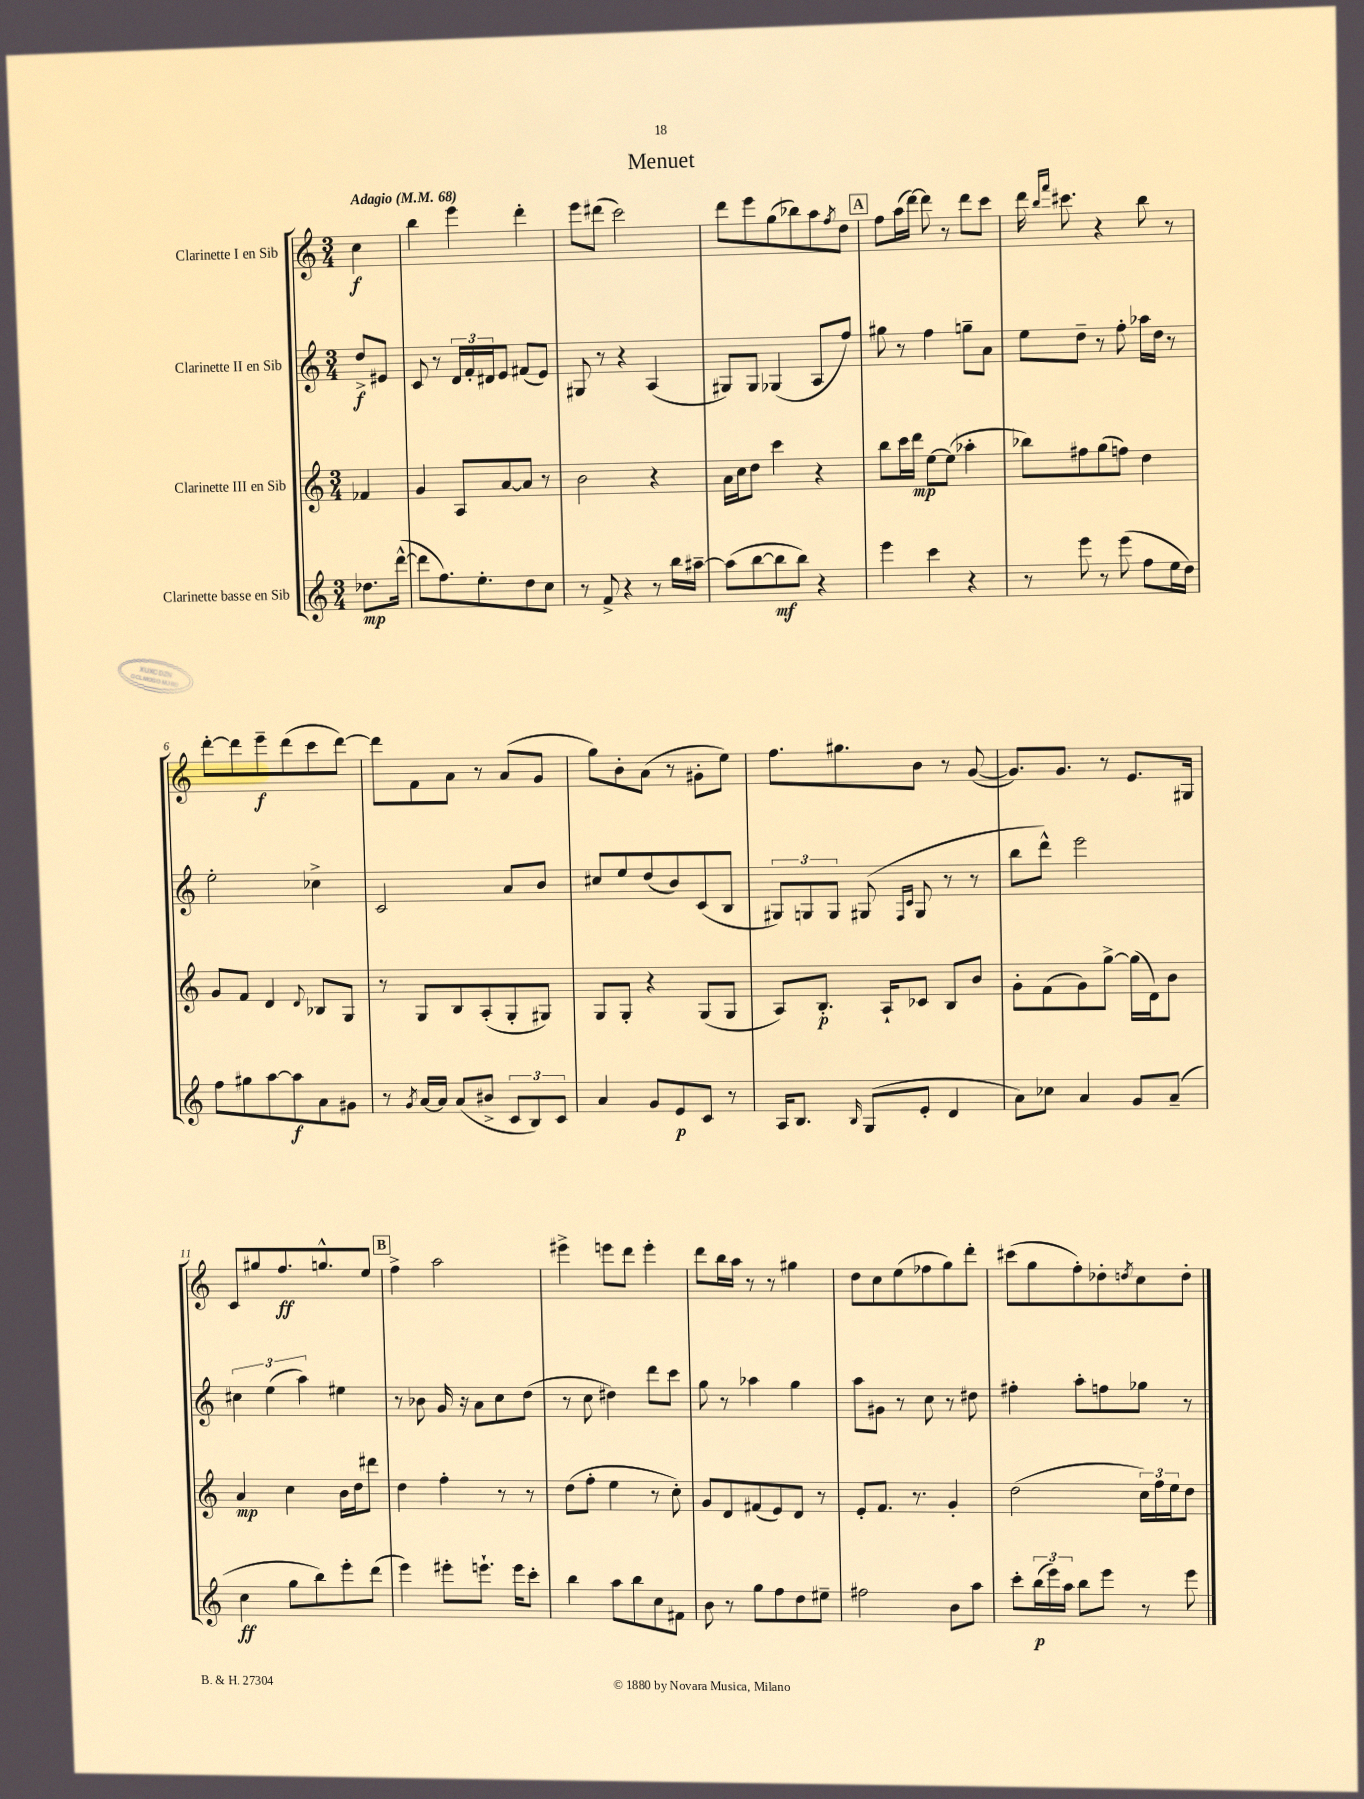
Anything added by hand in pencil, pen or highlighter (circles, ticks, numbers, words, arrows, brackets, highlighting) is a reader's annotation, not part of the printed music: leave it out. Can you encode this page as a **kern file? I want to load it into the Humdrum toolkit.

**kern	**kern	**kern	**kern
*staff4	*staff3	*staff2	*staff1
*clefG2	*clefG2	*clefG2	*clefG2
*k[]	*k[]	*k[]	*k[]
*M3/4	*M3/4	*M3/4	*M3/4
*MM68	*MM68	*MM68	*MM68
8.dd-\L	4f-/	8dd^/L	4cc\
.	.	8e#/J	.
([16ddd^^\Jk	.	.	.
=	=	=	=
8ddd\]L	4g/	8c/	4bb\
8.ff\)	.	8r	.
.	8A/L	24d/LL	4eee\
.	.	24f'/	.
8.ee'\	.	.	.
.	.	24d#/J	.
.	[8a/	8e/J	.
8dd\	8a/]J	(8f#/L	4ddd'\
8cc\J	8r	8e/J)	.
=	=	=	=
8r	2b\	8G#/	8eee\L
8f^/	.	8r	(8ddd#\J
4r	.	4r	2ccc\)
8r	4r	(4A/	.
16bb\LL	.	.	.
[16aa#~\JJ	.	.	.
=	=	=	=
(8aa#\]L	16a\LL	8G#/L)	8ddd\L
.	16cc\J	.	.
[8bb\	8dd\J	8G#/J	8eee\
8bb\]	4ccc\	(4G-/	(8gg\
8bb\J)	.	.	8bb-\)
4r	4r	8A/L	8aa\
.	.	.	8qff/
.	.	8ff/J)	8dd\J
=	=	=	=
4eee\	8bb\L	8gg#\	8ff\L
.	16ccc\L	8r	(16aa\L
.	16ddd\JJ	.	[16ddd\JJ)
4ccc\	[8ee\L	4ff\	8ddd\]
.	(8ee\]J	.	8r
4r	4aa-'\	8gg~\L	8ddd\L
.	.	8a\J	8ccc\J
=	=	=	=
8r	8bb-\L)	8ee\L	16ddd\
.	.	.	16qqbb/LL
.	.	.	16qqfff/JJ
.	.	.	8.ccc#\
8eee\	8ff#\	8dd~\J	.
8r	(8gg\	8r	4r
(8eee\	8ff\J)	8ff'\	.
8ff\L	4dd\	16aa-\LL	8bb\
.	.	16dd\JJ	.
16ee\L	.	8r	8r
16dd\JJ)	.	.	.
=	=	=	=
8ff\L	8g/L	2ee'\	[8ddd'\L
8gg#\	8f/J	.	8ddd\]
[8aa\	4d/	.	8eee~\
8aa\]	.	.	(8ddd\
.	8qqd/	.	.
8a\	8B-/L	4cc-^\	8ccc\
8g#\J	8G/J	.	[8ddd\J)
=	=	=	=
8r	8r	2c/	8ddd\]L
8qg/	.	.	.
[16a/LL	8G/L	.	8f\
16a/]JJ	.	.	.
(8a/L	8B/	.	8a\J
8b#^/J	(8A'/	.	8r
12c/L	8G'/	8a/L	(8a/L
12B/)	.	.	.
.	8G#/J)	8b/J	8g/J
12c/J	.	.	.
=	=	=	=
4a/	8G/L	8cc#/L	8gg\L)
.	8G'/J	8ee/	8b'\
8g/L	4r	(8dd/	(8a\J
8e/	.	8b/)	8r
8c/J	(8G/L	(8c/	8g#'\L
8r	8G/J	8B/J	8ee\J)
=	=	=	=
16A/LK	8A/L)	12G#/L)	8.ff\L
8.B/J	.	.	.
.	.	12G/	.
.	8.B'/J	.	.
.	.	12G/J	.
.	.	.	8.gg#\
16qqB/	.	.	.
(8G/L	.	(8G#/	.
.	16A`/LK	.	.
.	.	16qqF/LL	.
.	.	16qqc/JJ	.
8e'/J	8c-/J	8G#/	8b\J
4d/	8B/L	8r	8r
.	8b/J	8r	([8g/
=	=	=	=
8a\L)	8g'\L	8bb\L	8.g/]L)
8cc-\J	(8f\	8ddd^^\J)	.
.	.	.	8.g/J
4a/	8g\)	2eee\	.
.	[8gg^\J	.	8r
8g/L	(16gg\]LL	.	8.e/L
.	16d\J)	.	.
(8a~/J	8b\J	.	.
.	.	.	16G#/Jk
=	=	=	=
4cc\	4a/	6cc#\	8c/L
.	.	.	8gg#/
.	.	(6ee\	.
8gg\L	4cc\	.	8.ff/
.	.	6aa\)	.
8bb\)	.	.	.
.	.	.	8.gg^^/
8eee'\	16b\LL	4ee#\	.
.	16dd\J	.	.
(8ddd\J	8ddd#\J	.	8ee/J
=	=	=	=
4eee\)	4dd\	8r	4ff^\
.	.	8b-\	.
8eee#'\L	4ff'\	16g/	2aa\
.	.	16r	.
8.eee`\J	.	8a\L	.
.	8r	8cc\	.
16eee\LK	.	.	.
8ccc'\J	8r	(8dd\J	.
=	=	=	=
4bb\	(8dd\L	8r	4eee#^\
.	8ff'\J	8cc\	.
8aa\L	4ee\	4dd#\)	8eee\L
8bb\	.	.	8ddd\J
8cc\	8r	8ddd\L	4eee'\
8f#\J	8cc'\)	8ccc\J	.
=	=	=	=
8b\	8g/L	8gg\	8ddd\L
8r	8d/	8r	16bb\L
.	.	.	16aa\JJ
8gg\L	(8f#/	4aa-\	8r
8ff\	8e/)	.	8r
8dd\	8d/J	4gg\	4gg#\
8ee#~\J	8r	.	.
=	=	=	=
2ff#\	8e'/L	8aa\L	8dd\L
.	8.f/J	8g#\J	8cc\
.	.	8r	(8ee\
.	8.r	.	.
.	.	8cc\	8ff-\
8b\L	4g'/	8r	8gg\)
8aa\J	.	8dd#\	8ddd'\J
=	=	=	=
8ccc'\L	(2dd\	4ff#'\	(8ccc#\L
(24bb\L	.	.	8gg\
24eee\)	.	.	.
24aa\JJ	.	.	.
8bb\L	.	8aa'\L	8ff'\)
8eee\J	.	8ff\	8dd-'\
.	.	.	8qdd/
8r	24cc\LL)	8gg-\J	8cc\
.	24ff\	.	.
.	24ee\J	.	.
8eee\	8dd\J	8r	8dd'\J
==	==	==	==
*-	*-	*-	*-
